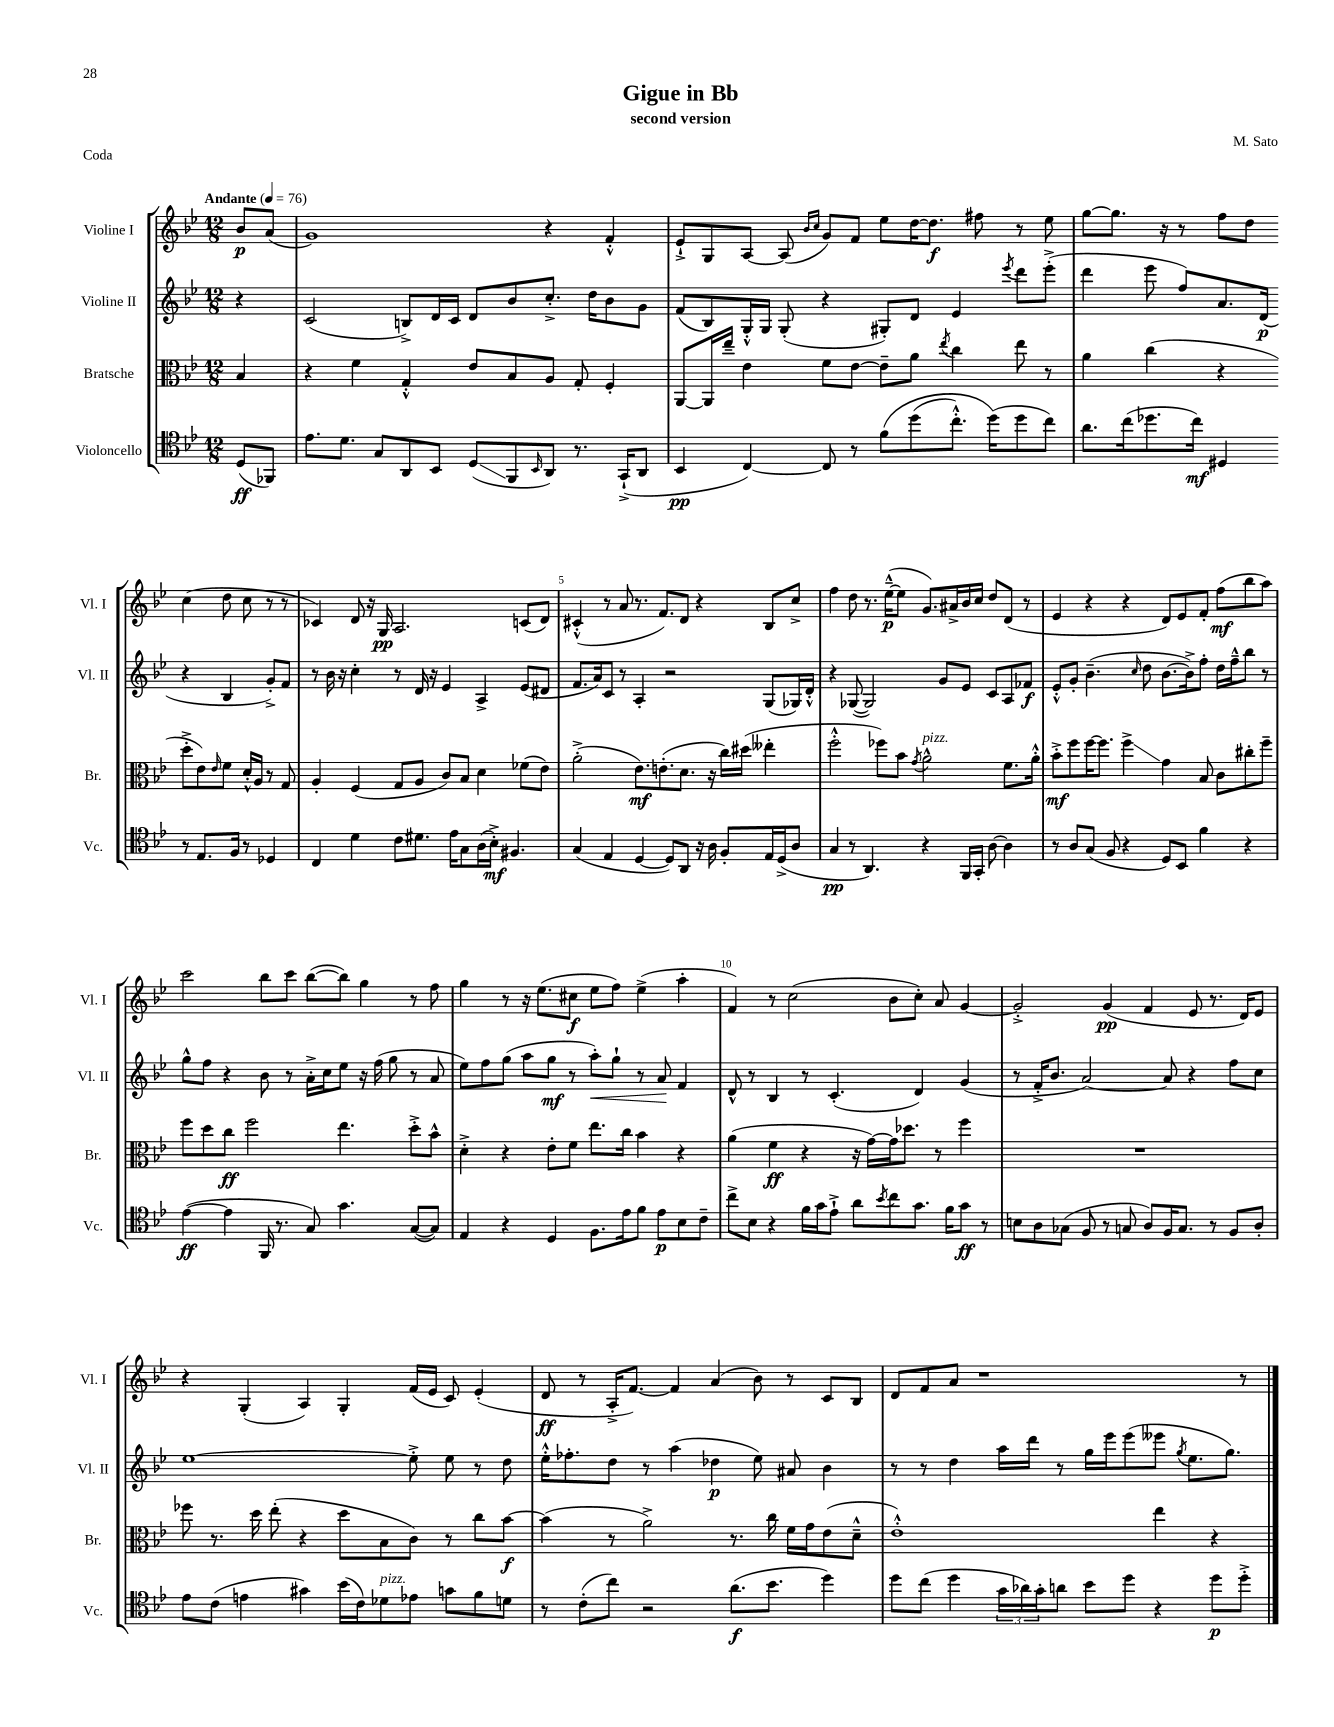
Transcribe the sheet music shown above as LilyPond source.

\header { title = "Gigue in Bb" composer = "M. Sato" subtitle = "second version" piece = "Coda" }
<<
\new StaffGroup <<
\new Staff = "s0" \with { instrumentName = "Violine I" shortInstrumentName = "Vl. I" } {
    \clef treble \key bes \major \numericTimeSignature \time 12/8 \partial 4 \tempo "Andante" 4 = 76
    bes'8\p a'8( |
    g'1) r4 f'4-.-^ |
    ees'8-!-> g8 a8~ a8( \grace { bes'16 c''16 } g'8) f'8 ees''8 d''16~ d''8.\f fis''8 r8 ees''8 |
    g''8~ g''8. r16 r8 f''8 d''8 c''4( d''8 c''8 r8 r8 |
    ces'4) d'8 r16 g16\pp a2. c'8( d'8) |
    cis'4-.-^( r8 a'8 r8. f'8.) d'8 r4 bes8 c''8-> |
    f''4 d''8 r8. ees''16~---^\p( ees''8 g'8.) ais'16-> bes'16 c''16 d''8 d'8( r8 |
    ees'4 r4 r4 d'8) ees'8 f'8-. f''8\mf( bes''8 a''8) |
    c'''2 bes''8 c'''8 bes''8~( bes''8) g''4 r8 f''8 |
    g''4 r8 r16 ees''8.( cis''8\f ees''8 f''8) ees''4->( a''4-. |
    f'4) r8 c''2( bes'8 c''8-.) a'8 g'4~ |
    g'2-.-> g'4\pp( f'4 ees'8 r8. d'16) ees'8 |
    r4 g4-.( a4) g4-. f'16( ees'16 c'8) ees'4-.( |
    d'8\ff r8 a16-.-> f'8.~) f'4 a'4( bes'8) r8 c'8 bes8 |
    d'8 f'8 a'8 r1 r8 \bar "|." |
}
\new Staff = "s1" \with { instrumentName = "Violine II" shortInstrumentName = "Vl. II" } {
    \clef treble \key bes \major \numericTimeSignature \time 12/8 \partial 4
    r4 |
    c'2( b8->) d'16 c'16 d'8 bes'8 c''8.-.-> d''16 bes'8 g'8 |
    f'8( bes8) g16-.-^ g16 g8-.( r4 gis8-.) d'8 ees'4 \acciaccatura { ees'''8 } d'''8 ees'''8-.->( |
    d'''4 ees'''8 f''8) a'8. d'16\p( r4 bes4 g'8-.->) f'8 |
    r8 bes'16 r16 c''4-. r8 d'16 r16 ees'4 a4-> ees'8( dis'8 |
    f'8. a'16) c'8 r8 a4-. r2 g8( ges16) d'16-.-^ |
    r4 ges8~( ges2) g'8 ees'8 c'8 a8 fes'8\f |
    ees'8-.-^ g'8-. bes'4.--( \grace { c''16 } d''8 bes'8.~ bes'16->) f''8-. d''16 f''16---^ bes''8 r8 |
    g''8-^ f''8 r4 bes'8 r8 a'16-.-> c''16 ees''8 r16 f''16( g''8 r8 a'8 |
    ees''8) f''8 g''8( a''8 g''8\mf r8 a''8-.\<) g''8-! r8 a'8\! f'4 |
    d'8-^ r8 bes4 r8 c'4.-.( d'4) g'4( |
    r8 f'16-.-> bes'8. a'2~) a'8 r4 f''8 c''8 |
    ees''1~ ees''8-.-> ees''8 r8 d''8 |
    ees''16-.-^ fes''8.-. d''8 r8 a''4( des''4\p ees''8) ais'8 bes'4 |
    r8 r8 d''4 a''16 d'''16 r8 g''16 ees'''16 ees'''8( eeses'''8 \acciaccatura { g''8 } ees''8. g''8.) \bar "|." |
}
\new Staff = "s2" \with { instrumentName = "Bratsche" shortInstrumentName = "Br." } {
    \clef alto \key bes \major \numericTimeSignature \time 12/8 \partial 4
    bes4 |
    r4 f'4 g4-.-^ ees'8 bes8 a8 g8-. f4-. |
    a,8~ a,16 ees''16-- ees'4 f'8 ees'8~ ees'8-- a'8 \acciaccatura { ees''8 } c''4 ees''8 r8 |
    a'4 c''4( r4 d''8-.-> ees'8) \grace { ees'16 } f'8 d'16-.-^ a16 r8 g8 |
    a4-. f4( g8 a8 c'8) bes8 d'4 fes'8( ees'8) |
    a'2-.->( ees'8.\mf) e'8.-.( d'8. r16 c''16) dis''16( eeses''4-. |
    f''2-.-^ fes''8) bes'8 \acciaccatura { g'8 } a'2-^^\markup { \italic "pizz." } f'8. a'16-.-^ |
    bes'8-.->\mf f''8 f''16~ f''8. f''4->\glissando g'4 bes8 c'8 cis''8-. f''8-- |
    f''8 d''8 c''8\ff f''2 ees''4. d''8-.-> bes'8-^ |
    d'4-.-> r4 ees'8-. f'8 ees''8. c''16 bes'4 r4 |
    a'4( f'4\ff r4 r16 g'16~) g'16 des''8. r8 f''4 |
    R1. |
    fes''8 r8. d''16 ees''8-.( r4 d''8 bes8 c'8) r8 c''8 bes'8~\f |
    bes'4( r8 a'2->) r8. c''16 f'16 g'16 ees'8( d'8---^ |
    ees'1-.-^) ees''4 r4 \bar "|." |
}
\new Staff = "s3" \with { instrumentName = "Violoncello" shortInstrumentName = "Vc." } {
    \clef tenor \key bes \major \numericTimeSignature \time 12/8 \partial 4
    d8\ff( fes,8) |
    ees'8. d'8. g8 a,8 bes,8 d8\glissando( f,8 \grace { bes,16 } a,8) r8. g,16-!->( a,8 |
    bes,4\pp c4~) c8 r8 f'8\( d''8( c''8.-.-^) d''16(\) d''8 c''8) |
    a'8. c''16( des''8. c''16\mf) dis4 r8 ees8. f16 r8 des4 |
    c4 d'4 c'8 dis'8. ees'16 g8 a16( bes16-.->\mf) fis4. |
    g4( ees4 d4~ d8) a,8 r16 a16 f8-. ees16 d16->( a8 |
    g4\pp r8 a,4.) r4 f,16 g,16-. a8~ a4 |
    r8 a8 g8( f8 r4 d8) bes,8 f'4 r4 |
    ees'4~\ff( ees'4 f,16 r8. g8) g'4. g8~( g8) |
    ees4 r4 d4 f8. ees'16 f'8 ees'8\p bes8 c'8-- |
    c''8-> bes8 r4 f'16 g'16 ees'8-!-> a'8 \acciaccatura { bes'8 } c''8 g'8. f'16 g'8\ff r8 |
    b8 a8 ges8( f8 r8 g8 a8) f16 g8. r8 f8 a8-. |
    ees'8 c'8( e'4 gis'4) bes'16( c'16) des'8^\markup { \italic "pizz." } ees'8 g'8 f'8 d'8 |
    r8 c'8-.( c''8) r2 a'8.\f( bes'8. d''4) |
    d''8 c''8( d''4 \tuplet 3/2 { g'16 aes'16) g'16-. } a'8 bes'8 d''8 r4 d''8\p d''8-.-> \bar "|." |
}
>>
>>
\layout { \context { \Score \override BarNumber.break-visibility = ##(#f #t #t) barNumberVisibility = #(every-nth-bar-number-visible 5) } }
